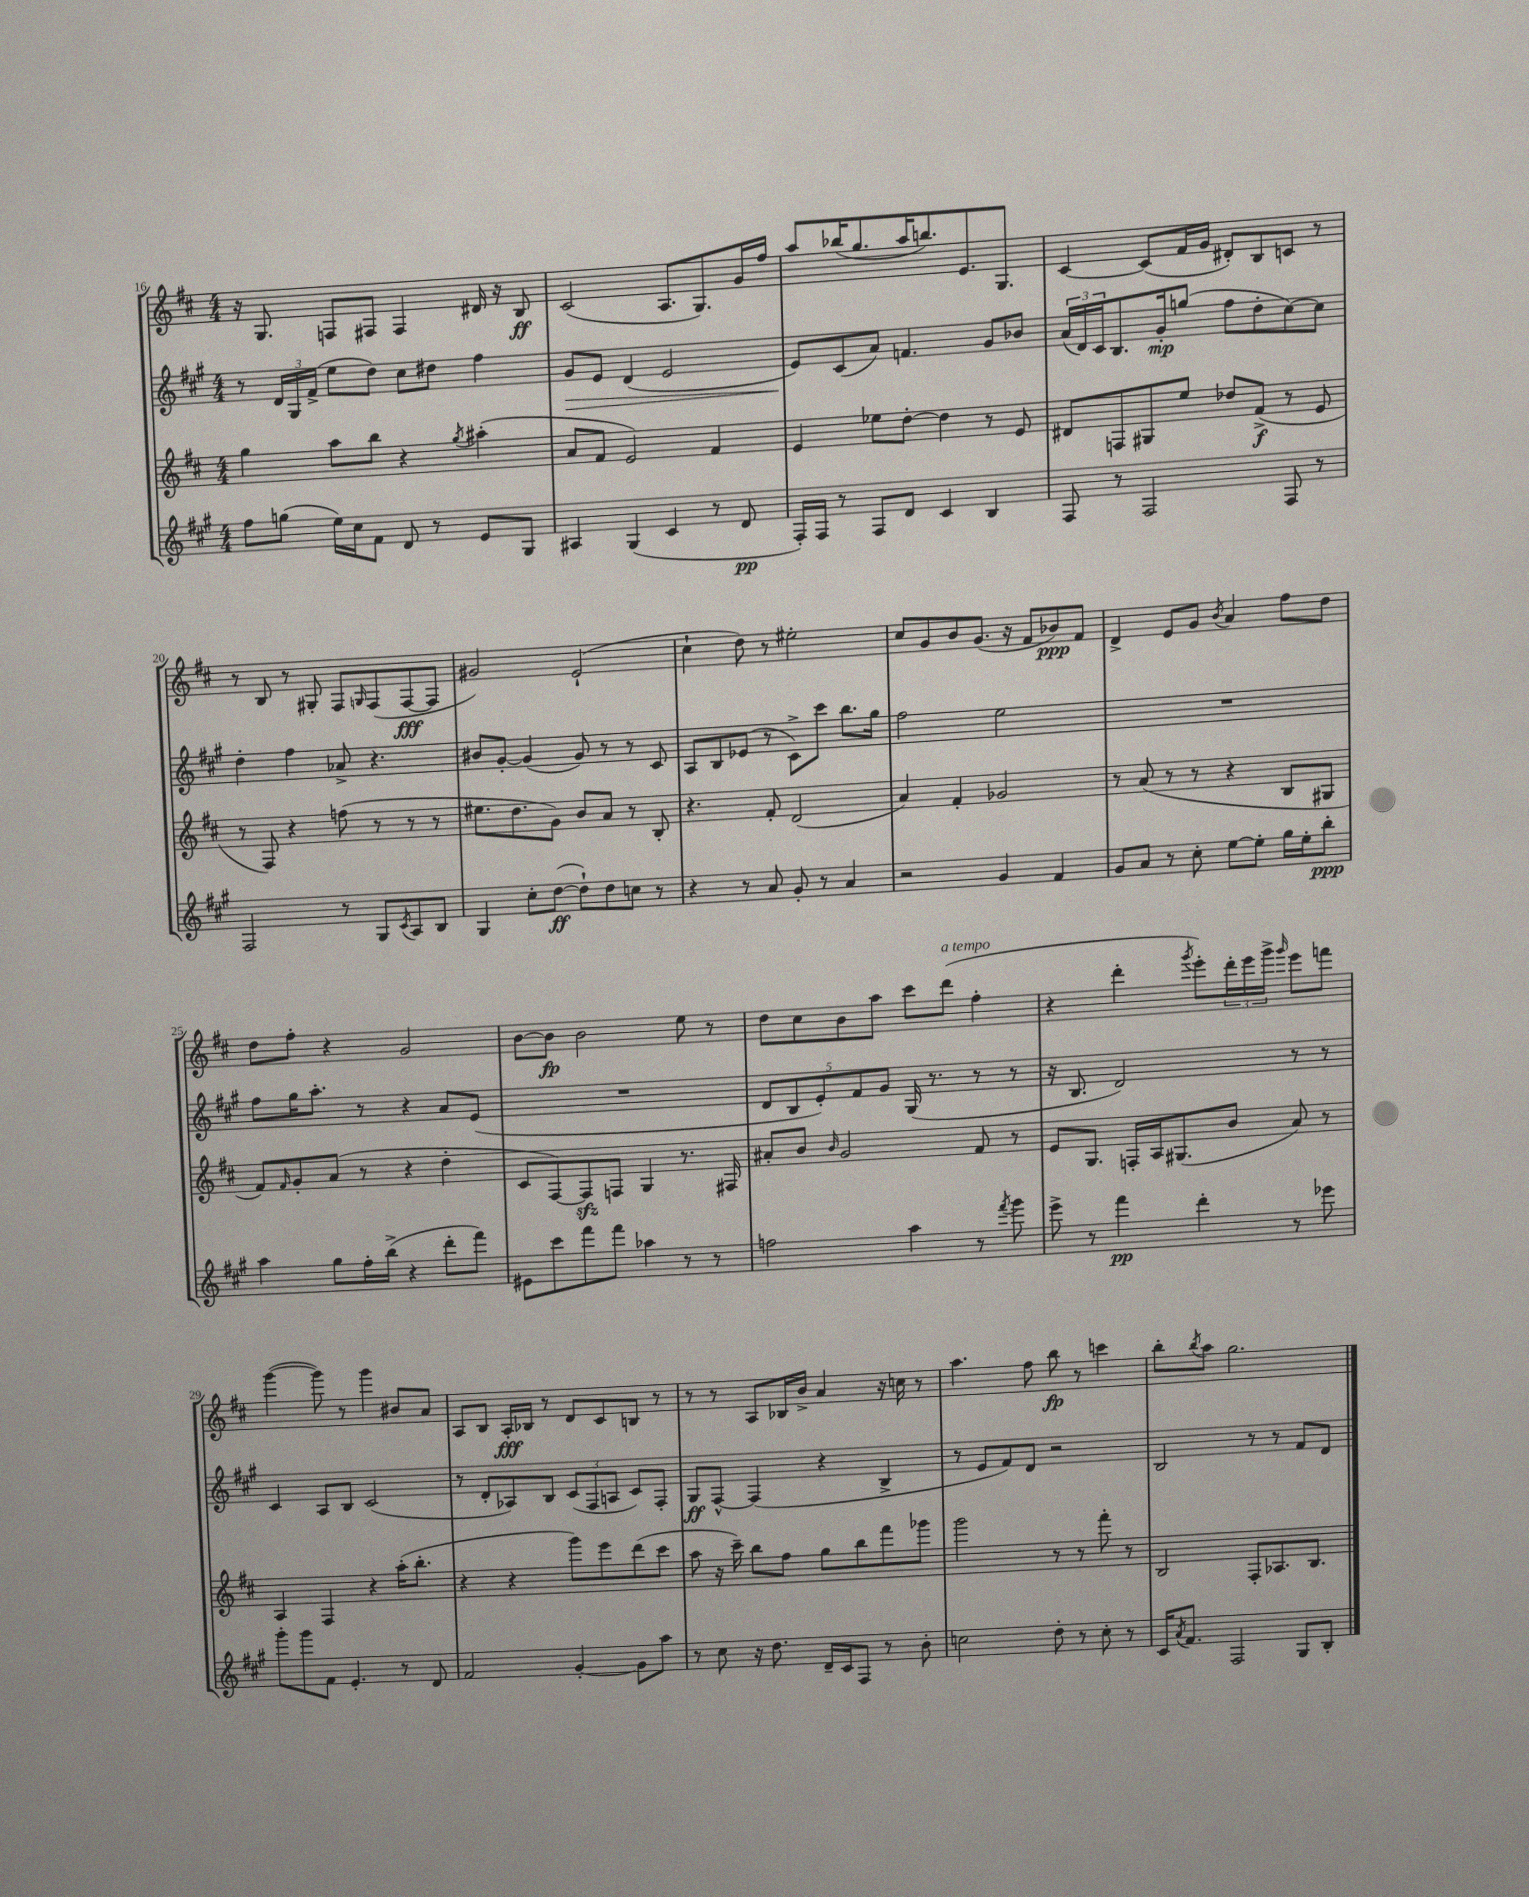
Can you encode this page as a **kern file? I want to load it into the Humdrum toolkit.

**kern	**kern	**kern	**kern
*staff4	*staff3	*staff2	*staff1
*clefG2	*clefG2	*clefG2	*clefG2
*k[f#c#g#]	*k[f#c#]	*k[f#c#g#]	*k[f#c#]
*M4/4	*M4/4	*M4/4	*M4/4
8ff#	4gg	8r	16r
.	.	.	8.G
(8gg	.	24d	.
.	.	24G#	.
.	.	(24f#^	.
16ee)	8aa	8ee	8F
16cc#	.	.	.
8f#	8bb	8dd)	8F#
8d	4r	8cc#	4F#
8r	.	8dd#	.
.	8qgg	.	.
8e	(4aa#'	4ff#	16d#
.	.	.	16r
8G#	.	.	8B
=	=	=	=
4A#	8a	8g#	(2c#
.	8f#	8e	.
(4G#	2e)	(4d	.
4c#	.	2e	8.A
.	.	.	8.G)
8r	4f#	.	.
8d	.	.	16g
.	.	.	16ff#
=	=	=	=
16F#')	4e	8e)	8aa
16F#	.	.	.
8r	.	(8c#	(16bb-
.	.	.	8.gg
8F#	8ee-	8a)	.
8d	[8dd'	4.f	16aa
.	.	.	8.bb)
4c#	4dd]	.	.
.	.	.	8.e
4B	8r	8g#	.
.	.	.	8.G
.	8e	8b-	.
=	=	=	=
8F#	8d#	(24a	[4c#
.	.	24d)	.
.	.	24c#	.
8r	8F	8.B	.
2F#	8G#	.	(8c#]
.	.	16g#'	.
.	8ee	(8gg	16f#
.	.	.	16g
.	8dd-	8ff#	8d#')
.	(8f#^	8dd'	8B
8F#	8r	[8cc#)	8c
8r	8e	8cc#]	8r
=	=	=	=
2F#	8r	4dd'	8r
.	8F#)	.	8B
.	4r	4ff#	8r
.	.	.	8G#'
8r	(8ff	8a-^	8F#
.	.	.	16qqG
8G#	8r	4.r	(8F#
8qc#	.	.	.
8A	8r	.	[8F#
8B	8r	.	8F#]
=	=	=	=
4G#	8.ee#	8b#	2g#)
.	.	[8g#'	.
.	8.dd	.	.
8cc#'	.	(4g#]	.
([8dd	8g)	.	.
8dd`])	8b	8g#)	(2e`
8dd	8a	8r	.
8cc	8r	8r	.
8r	8B'	8c#	.
=	=	=	=
4r	4.r	8A	4cc#`
.	.	8B	.
8r	.	(8e-	8dd)
8a	8f#'	8r	8r
8g#'	(2d	8c#^)	2ee#'
8r	.	8ccc#	.
4a	.	8.bb	.
.	.	16gg#	.
=	=	=	=
2r	4a)	2ff#	8cc#
.	.	.	8g
.	4f#'	.	8b
.	.	.	(8.g
4g#	2g-	2ee	.
.	.	.	16r
.	.	.	8f#
4f#	.	.	8b-)
.	.	.	8f#
=	=	=	=
8g#	8r	1r	4d^
8a	(8a	.	.
8r	8r	.	8e
8cc#'	8r	.	8g
.	.	.	8qb
[8ee	4r	.	4a
8ee']	.	.	.
16gg#	8B	.	8ff#
16ee'	.	.	.
8bb'	8G#	.	8dd
=	=	=	=
4aa	8f#)	8ff#	8dd
.	16qqf#	.	.
.	8g'	16gg#	8ff#'
.	.	8.aa'	.
8gg#	(8a	.	4r
16ff#'	8r	8r	.
(16bb^	.	.	.
4r	4r	4r	2g
8ddd'	4dd'	8a	.
8fff#)	.	(8e	.
=	=	=	=
8e#	8c#	1r	[8b
8ccc#	[8F#)	.	8b]
8fff#	8F#]	.	2b
8fff#	8F	.	.
4aa-	4G	.	.
8r	8.r	.	8ee
8r	.	.	8r
.	16F#	.	.
=	=	=	=
2ff	8a#'	10d	8dd
.	.	10B	.
.	8b	.	8cc#
.	.	10e')	.
.	16qqb	.	.
.	2g	.	8b
.	.	10f#	.
.	.	.	8aa
.	.	10g#	.
4aa	.	(16G#	8ccc#
.	.	8.r	.
.	.	.	(8ddd
8r	8f#	8r	4ff#'
8qfff#	.	.	.
8ggg#	8r	8r	.
=	=	=	=
8eee^	8e	16r	4r
.	.	8.B	.
8r	8.G	.	.
4fff#	.	2d)	4ddd'
.	16F'	.	.
.	16A	.	.
.	(8.G#	.	.
.	.	.	8qggg
4ddd'	.	.	8eee')
.	8b	.	24ddd'
.	.	.	24eee
.	.	.	24ggg^
.	.	.	16qqggg
8r	8a)	8r	8eee
8eee-	8r	8r	8fff
=	=	=	=
8ggg#'	4A	4c#	([4ggg
8ggg#	.	.	.
8f#	4F#	8A	8ggg])
4.e'	.	8B	8r
.	4r	(2c#	4ggg
8r	(16aa'	.	8b#
.	8.bb'	.	.
8d	.	.	8a
=	=	=	=
2f#	4r	8r	8A
.	.	8d'	8B
.	4r	8A-)	16A'
.	.	.	16B-
.	.	8B	8r
[4g#'	8ggg)	(12c#	8d
.	.	12F#	.
.	8eee	.	8c#
.	.	12A	.
8g#]	(8ddd	8c#)	8B
8aa	8ccc#	8F#'	8r
=	=	=	=
8r	8aa	8G#	8r
8cc#	16r	[8F#^^	8r
.	16ccc#~)	.	.
16r	8bb	(4F#]	8A
8.dd	.	.	.
.	8ff#	.	16B-
.	.	.	16b^
16d~	8gg	4r	4a
16c#	.	.	.
8F#	8bb	.	.
8r	8fff#	4B^	16r
.	.	.	16cc
8b'	8ggg-	.	8r
=	=	=	=
2cc	2ggg	8r	4.aa
.	.	8e	.
.	.	8f#)	.
.	.	8d	8ff#
8dd'	8r	2r	8bb
8r	8r	.	8r
8cc'	8fff#'	.	4ccc
8r	8r	.	.
=	=	=	=
16c#	2B	2B	8bb'
8qa	.	.	.
8.f#	.	.	.
.	.	.	8qbb
.	.	.	8aa
2F#	.	.	2.gg
.	8F#'	8r	.
.	8.A-	8r	.
8G#	.	8f#	.
.	8.B	.	.
8B'	.	8d	.
==	==	==	==
*-	*-	*-	*-
